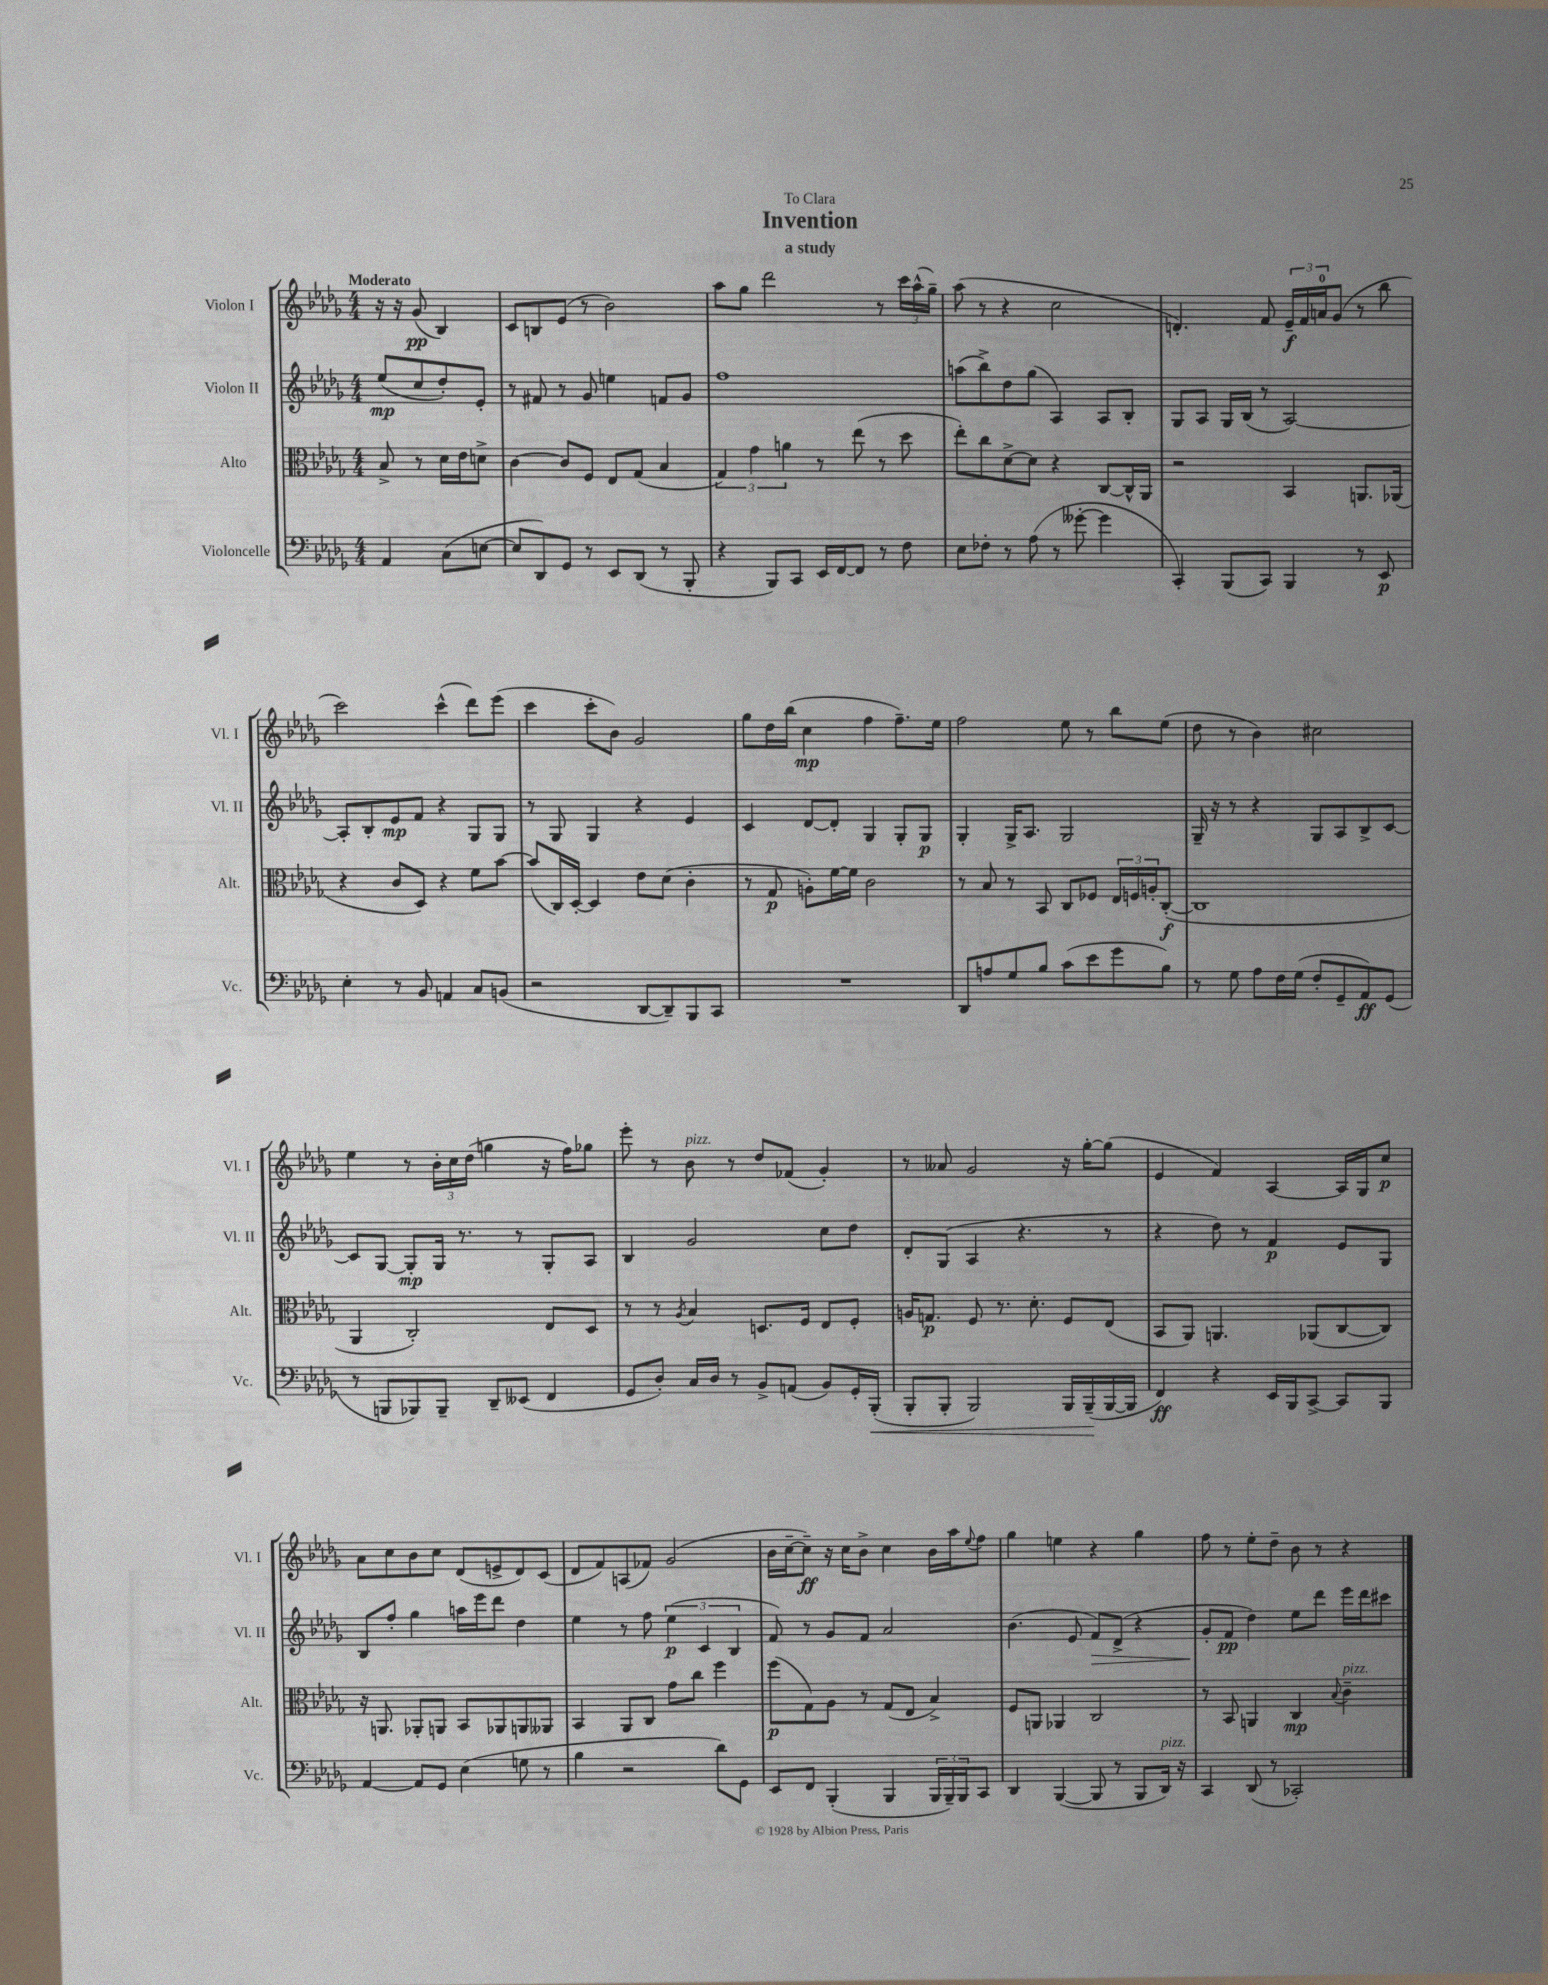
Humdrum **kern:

**kern	**kern	**kern	**kern
*staff4	*staff3	*staff2	*staff1
*clefF4	*clefC3	*clefG2	*clefG2
*k[b-e-a-d-g-]	*k[b-e-a-d-g-]	*k[b-e-a-d-g-]	*k[b-e-a-d-g-]
*M4/4	*M4/4	*M4/4	*M4/4
4AA-	8B-^	(8ee-	16r
.	.	.	16r
.	8r	8cc	(8g-
(8C	16d-	8dd-')	4B-)
.	16e-	.	.
[8E	8d^	8e-'	.
=	=	=	=
8E]	[4c	8r	8c
8DD-)	.	8f#	8B
8GG-	8c]	8r	(8e-
8r	8F	8g-	8r
8EE-	8E-	4ee	2b-)
(8DD-	(8G-	.	.
8r	4B-	8f	.
8BBB-'	.	8g-	.
=	=	=	=
4r	6G-)	1ff	8aa-
.	.	.	8gg-
.	6g-	.	.
8BBB-)	.	.	2ddd-
.	6a	.	.
8CC	.	.	.
16EE-	8r	.	.
[16FF	.	.	.
8FF]	(8ee-	.	.
8r	8r	.	8r
8F	8dd-	.	24ccc
.	.	.	(24aa-^^
.	.	.	24gg-~)
=	=	=	=
8E-	8ee-')	(8aa	(8aa-
8F-'	8cc	8bb-^)	8r
8r	[8d-^	8dd-	4r
(8A-	8d-]	(8gg-	.
8r	4r	4A-)	2cc
[8g--'	.	.	.
4g--]	[8C	8A-	.
.	16C^^]	8B-'	.
.	16AA-	.	.
=	=	=	=
4CC')	2r	8G-	4.d')
.	.	8A-	.
(8BBB-	.	16G-	.
.	.	(16B-	.
8CC)	.	8r	8f
4BBB-	4BB-	[2A-)	24e-~
.	.	.	24f
.	.	.	24a
.	.	.	(8g-
8r	8.AA	.	8r
8EE-	.	.	8bb-
.	(16AA-	.	.
=	=	=	=
4E-'	4r	8A-']	2ccc)
.	.	8B-'	.
8r	8c	8e-	.
8BB-	8D-)	8f	.
4AA	4r	4r	(4ccc^^
8C	8f	8G-	8ddd-)
(8BB	[8b-	8G-	(8eee-
=	=	=	=
2r	(8b-]	8r	4ccc
.	16C)	8G-	.
.	[16D-'	.	.
.	4D-]	4G-	8ccc'
.	.	.	8b-)
[8DD-	8e-	4r	2g-
8DD-~])	(8d-	.	.
8BBB-	4c'	4e-	.
8CC	.	.	.
=	=	=	=
1r	8r	4c	8gg-
.	8G-	.	16dd-
.	.	.	(16bb-
.	8A')	[8d-	4cc
.	[16f	8d-']	.
.	16f]	.	.
.	2c	4G-	4ff
.	.	8G-'	8.ff~)
.	.	8G-	.
.	.	.	16ee-
=	=	=	=
8DD-	8r	4G-'	2ff
8A	8B-	.	.
8G-	8r	16G-^	.
.	.	8.A-	.
8B-	8BB-	.	.
(8c	8C	2G-	8ee-
8e-	8F-	.	8r
8g-	24E-	.	8bb-
.	24F	.	.
.	24A'	.	.
8B-)	([8C'	.	(8ee-
=	=	=	=
8r	1C]	16G-~	8dd-
.	.	16r	.
8G-	.	8r	8r
8A-	.	4r	4b-)
16F	.	.	.
(16G-	.	.	.
8F'	.	8G-	2cc#
8GG-~	.	8A-	.
8AA-)	.	8B-^	.
(8GG-	.	[8c	.
=	=	=	=
8r	4AA-	8c]	4ee-
8BBB	.	[8G-	.
8BBB-)	2C')	8G-']	8r
8BBB-~	.	16G-	24b-'
.	.	.	24cc
.	.	8.r	.
.	.	.	(24dd-
8DD-~	.	.	4gg
(8EE--	.	8r	.
4FF	8E-	8G-'	16r
.	.	.	16ff)
.	8D-	8A-	8gg-
=	=	=	=
8GG-	8r	4B-	8eee-'
8D-')	8r	.	8r
.	8qA-	.	.
16C	4B-	2g-	8b-
16D-	.	.	.
8r	.	.	8r
8BB-^	8.D	.	8dd-
(8AA	.	.	(8f-
.	16F	.	.
8BB-)	8E-	8cc	4g-')
16GG-'	8F'	8dd-	.
(16BBB-'	.	.	.
=	=	=	=
8BBB-'	16A	8d-'	8r
.	8.G	.	.
8BBB-'	.	(8G-	8a--
2BBB-)	8F	4A-	2g-
.	8.r	.	.
.	.	4.r	.
.	8.d-'	.	.
16BBB-	8F	.	16r
(16BBB-~	.	.	[16gg-'
[16BBB-	(8E-	8r	(8gg-]
16BBB-]	.	.	.
=	=	=	=
4FF)	8BB-	4r	4e-
.	8AA-)	.	.
4r	4.AA	8dd-)	4f)
.	.	8r	.
16EE-	.	4f	[4A-
16BBB-	.	.	.
[8CC^	(8AA-	.	.
8CC]	[8C	8e-	16A-]
.	.	.	16G-
8BBB-	8C])	8G-	8cc
=	=	=	=
[4AA-	16r	8B-	8a-
.	8.AA	.	.
.	.	8ff'	8cc
8AA-]	8AA-'	4gg-	8b-
8GG-	8AA	.	8cc
(4E-	8BB-	16aa	(8d-
.	.	16eee-	.
.	8AA-	8ddd-	8e^
8G	8AA	4dd-	8d-)
8r	8AA--	.	(8c
=	=	=	=
4B-	4BB-	4ee-	8d-
.	.	.	8f)
2r	8AA-	8r	(8A
.	8C	8ff	8f-)
.	8g-	(6ee-	(2g-
.	8cc	.	.
.	.	6c	.
8d-)	4ff	.	.
.	.	6B-	.
8GG-	.	.	.
=	=	=	=
8EE-	(8ff	8f)	16b-
.	.	.	[16cc~
8FF	8G-)	8r	8cc~])
(4BBB-'	8A-	8g-	16r
.	.	.	16cc
.	8r	8f	8b-^
4BBB-	(8G-	2a-	4cc
.	8E-	.	.
24BBB-	4B-^)	.	16b-
24BBB-~)	.	.	.
.	.	.	16aa-
24BBB-	.	.	.
.	.	.	8qqee-
8CC	.	.	8ff
=	=	=	=
4DD-	8F	(4.b-	4gg-
.	8AA	.	.
([4BBB-	4AA-	.	4ee
.	.	8e-	.
8BBB-]	2C	8f)	4r
8r	.	(8d-^	.
8BBB-	.	4r	4gg-
16DD-)	.	.	.
16r	.	.	.
=	=	=	=
4CC	8r	8g-'	8ff
.	8BB-	8f	8r
(8DD-	4AA	4dd-)	8ee-'
8r	.	.	8dd-~
2CC-')	4C	8ee-	8b-
.	.	8ddd-	8r
.	8qqB-	.	.
.	4c~	16eee-	4r
.	.	16ddd-	.
.	.	8ccc#	.
==	==	==	==
*-	*-	*-	*-
